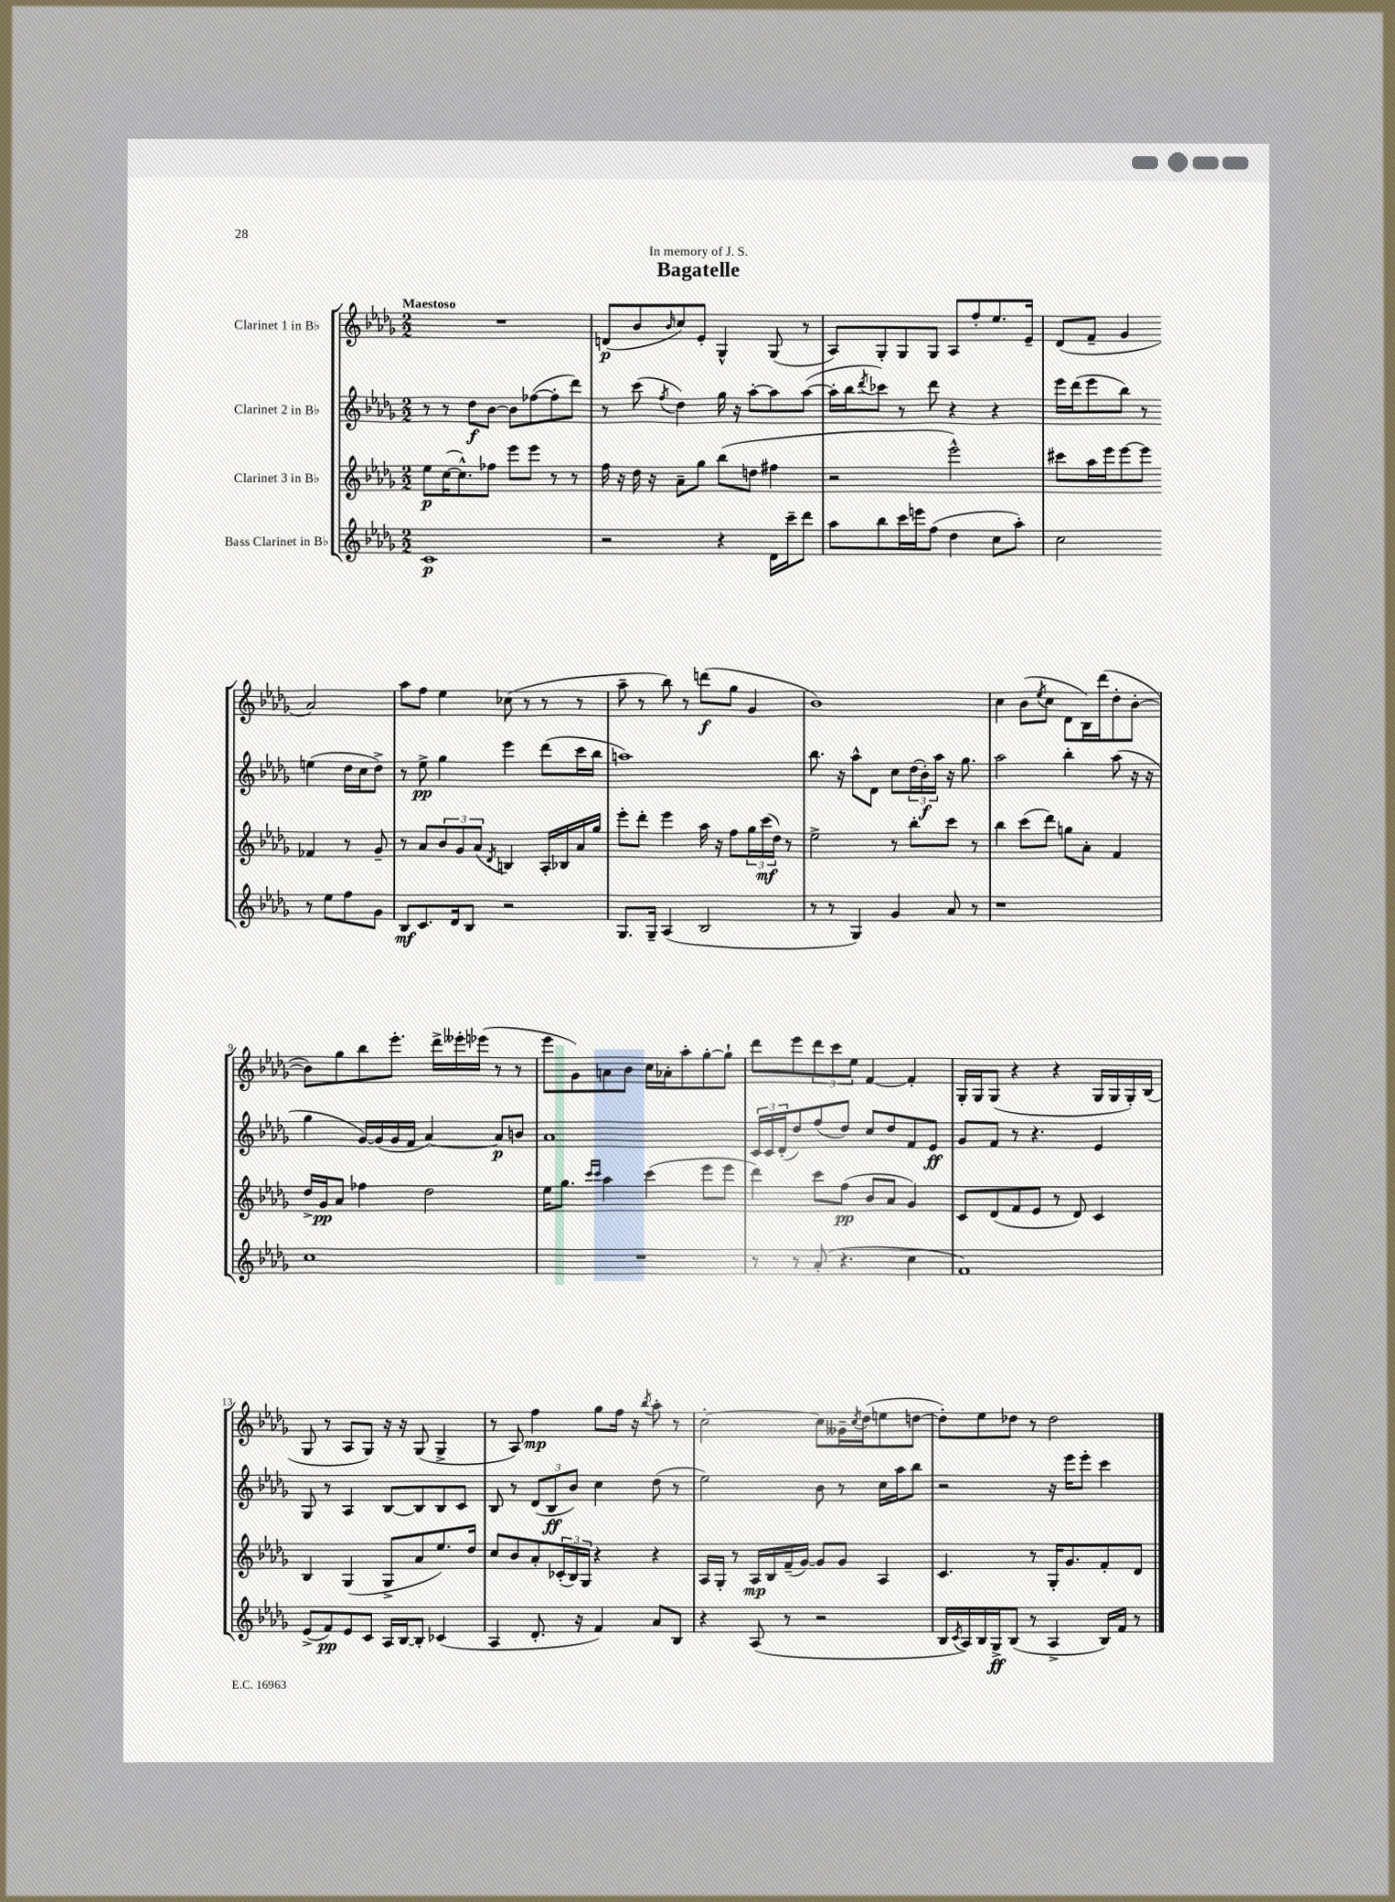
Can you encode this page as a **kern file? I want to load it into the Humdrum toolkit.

**kern	**dynam	**kern	**dynam	**kern	**dynam	**kern	**dynam
*part4	*part4	*part3	*part3	*part2	*part2	*part1	*part1
*staff4	*staff4	*staff3	*staff3	*staff2	*staff2	*staff1	*staff1
*I"Bass Clarinet in B♭	*	*I"Clarinet 3 in B♭	*	*I"Clarinet 2 in B♭	*	*I"Clarinet 1 in B♭	*
*clefG2	*	*clefG2	*	*clefG2	*	*clefG2	*
*k[b-e-a-d-g-]	*	*k[b-e-a-d-g-]	*	*k[b-e-a-d-g-]	*	*k[b-e-a-d-g-]	*
*M2/2	*	*M2/2	*	*M2/2	*	*M2/2	*
=1	=1	=1	=1	=1	=1	=1	=1
!	!	!	!	!	!	!LO:TX:a:B:t=Maestoso	!
1c	p	8ee-\L	p	8r	.	1r	.
.	.	([16cc\K	.	8r	.	.	.
.	.	8.cc^^\])	.	.	.	.	.
.	.	.	.	8dd-\L	f	.	.
.	.	8ff-X\J	.	[8b-\J	.	.	.
.	.	8eee-\L	.	8b-\L]	.	.	.
.	.	8eee-\J	.	([8ff-X\	.	.	.
.	.	8r	.	8ff-'\]	.	.	.
.	.	8r	.	8ddd-\J)	.	.	.
=2	=2	=2	=2	=2	=2	=2	=2
2r	.	16ff\	.	8r	.	(8dn/L	p
.	.	16r	.	.	.	.	.
.	.	16dd-\	.	(8ccc\	.	8b-/	.
.	.	16r	.	.	.	.	.
.	.	.	.	8qff/	.	16qqb-/	.
.	.	8a-~\L	.	4dd-\)	.	8cc/)	.
.	.	8gg-\J	.	.	.	8e-'/J	.
4r	.	(8bb-\L	.	16gg-\	.	4G-^^/	.
.	.	.	.	16r	.	.	.
.	.	8ddn\J	.	[8aa-'\L	.	.	.
16d-\LL	.	4ff#X\	.	8aa-\]	.	(8G-/	.
16ccc~\J	.	.	.	.	.	.	.
8ddd-\J	.	.	.	([8aa-\J	.	8r	.
=3	=3	=3	=3	=3	=3	=3	=3
8aa-\L	.	2r	.	16aa-'\LL]	.	8A-/L)	.
.	.	.	.	16bb-\J	.	.	.
.	.	.	.	8qddd-/	.	.	.
8bb-\	.	.	.	8ccc-X\J)	.	8G-'/	.
16ccc\L	.	.	.	8r	.	8G-/	.
16eeen\J	.	.	.	.	.	.	.
(8ff\J	.	.	.	8ddd-\	.	8G-/J	.
4dd-\	.	2eee-^^\)	.	4r	.	8A-/L	.
.	.	.	.	.	.	8ff'/	.
8cc\L	.	.	.	4r	.	8.ee-/	.
8aa-'\J)	.	.	.	.	.	.	.
.	.	.	.	.	.	16e-~/Jk	.
=4	=4	=4	=4	=4	=4	=4	=4
2cc\	.	8ccc#X\L	.	16eee-\LL	.	(8d-/L	.
.	.	.	.	(16ddd-\J	.	.	.
.	.	16aa-\L	.	8eee-\	.	8f~/J	.
.	.	16eee-\J	.	.	.	.	.
.	.	[8eee-\	.	8bb-\J)	.	4g-/	.
.	.	8eee-\J]	.	8r	.	.	.
8r	.	4f-X/	.	(4een\	.	2a-/)	.
8ee-\L	.	.	.	.	.	.	.
8ff\	.	8r	.	16dd-\LL	.	.	.
.	.	.	.	16cc\J	.	.	.
8g-\J	.	8g-~/	.	8dd-^\J)	.	.	.
!!LO:LB:g=z
=5	=5	=5	=5	=5	=5	=5	=5
8B-/L	mf	8r	.	8r	.	8aa-\L	.
8.c/	.	8a-/L	.	8ee-^\	pp	8ff\J	.
.	.	12b-/	.	4gg-\	.	4ee-\	.
16d-/k	.	.	.	.	.	.	.
.	.	12g-/	.	.	.	.	.
8B-/J	.	.	.	.	.	.	.
.	.	(12a-/J	.	.	.	.	.
.	.	8qd-/	.	.	.	.	.
2r	.	4Bn/)	.	4eee-\	.	(8cc-X\	.
.	.	.	.	.	.	8r	.
.	.	16A-'/LL	.	(8ddd-\L	.	8r	.
.	.	16B-X/	.	.	.	.	.
.	.	16a-/	.	16ccc\L	.	8r	.
.	.	16gg-/JJ	.	16bb-\JJ	.	.	.
=6	=6	=6	=6	=6	=6	=6	=6
8.G-/L	.	8eee-'\L	.	1aan)	.	8aa-~\	.
.	.	8ddd-'\J	.	.	.	8r	.
16G-~/Jk	.	.	.	.	.	.	.
(4A-/	.	4eee-\	.	.	.	8bb-\)	.
.	.	.	.	.	.	8r	.
2B-/	.	16aa-\	.	.	.	(8dddn\L	f
.	.	16r	.	.	.	.	.
.	.	8ff\L	.	.	.	8gg-\J	.
.	.	24gg-\L	.	.	.	4g-/	.
.	.	(24ccc\	mf	.	.	.	.
.	.	24dd-\JJ)	.	.	.	.	.
.	.	8r	.	.	.	.	.
=7	=7	=7	=7	=7	=7	=7	=7
8r	.	2ee-^\	.	8.bb-\	.	1b-)	.
8r	.	.	.	.	.	.	.
.	.	.	.	16r	.	.	.
4G-/)	.	.	.	8aa-^^\L	.	.	.
.	.	.	.	8d-\J	.	.	.
4g-/	.	8r	.	8cc\L	.	.	.
.	.	8bb-'\L	.	(24dd-\L	.	.	.
.	.	.	.	24b-'\)	f	.	.
.	.	.	.	24aa-\JJ	.	.	.
8a-/	.	8ccc\J	.	16r	.	.	.
.	.	.	.	8.gg-\	.	.	.
8r	.	8r	.	.	.	.	.
=8	=8	=8	=8	=8	=8	=8	=8
1r	.	4bb-\	.	2aa-\	.	4cc\	.
.	.	(8ccc\L	.	.	.	(8b-\L	.
.	.	.	.	.	.	8qee-/	.
.	.	8ddd-\J)	.	.	.	8cc\J	.
.	.	8ggn\L	.	4bb-'\	.	8d-\L	.
.	.	8a-'\J	.	.	.	16B-\L)	.
.	.	.	.	.	.	(16ddd-\J	.
.	.	4f/	.	(8aa-\	.	8dd-'\	.
.	.	.	.	16r	.	[8b-'\J	.
.	.	.	.	16r	.	.	.
!!LO:LB:g=z
=9	=9	=9	=9	=9	=9	=9	=9
1cc	.	16dd-^/LL	.	4gg-\	.	8b-\L])	.
.	.	16g-/J	pp	.	.	.	.
.	.	8a-/J	.	.	.	8gg-\	.
.	.	4ff-X\	.	[16g-/LL)	.	8bb-\	.
.	.	.	.	(16g-/]	.	.	.
.	.	.	.	16g-/	.	8.eee-'\J	.
.	.	.	.	16f/JJ	.	.	.
.	.	2dd-\	.	[4a-/)	.	.	.
.	.	.	.	.	.	16ddd-^\LL	.
.	.	.	.	.	.	16eee--X'\	.
.	.	.	.	.	.	(16eee-X\JJ	.
.	.	.	.	8a-/L]	p	8r	.
.	.	.	.	8bn/J	.	8r	.
=10	=10	=10	=10	=10	=10	=10	=10
1r	.	16ee-\KL	.	1a-	.	8eee-\L	.
.	.	8.gg-\J	.	.	.	.	.
.	.	.	.	.	.	8g-\)	.
.	.	16qqccc/LL	.	.	.	.	.
.	.	16qqccc/JJ	.	.	.	.	.
.	.	4aa-\	.	.	.	8an\	.
.	.	.	.	.	.	8b-\J	.
.	.	(4ccc\	.	.	.	16cc\LL	.
.	.	.	.	.	.	16a-X'\J	.
.	.	.	.	.	.	8aa-'\	.
.	.	8eee-\L	.	.	.	[8gg-'\	.
.	.	8eee-\J	.	.	.	8gg-`\J]	.
=11	=11	=11	=11	=11	=11	=11	=11
8r	.	4ddd-\)	.	24c/LL	.	8ddd-\L	.
.	.	.	.	24c/	.	.	.
.	.	.	.	(24d-'/J	.	.	.
8r	.	.	.	8dd-/)	.	8eee-\	.
(8a-'/	.	8ccc\L	.	(8ff/	.	12ddd-\	.
.	.	.	.	.	.	12ccc\	.
4.r	.	(8ff\J	pp	8dd-/J)	.	.	.
.	.	.	.	.	.	12ee-\J	.
.	.	8b-/L	.	8cc/L	.	[4f/	.
.	.	8a-/J	.	8dd-/	.	.	.
4cc\	.	4g-/)	.	8f/	.	4f'/]	.
.	.	.	.	8e-/J	ff	.	.
=12	=12	=12	=12	=12	=12	=12	=12
1f)	.	8c/L	.	8g-/L	.	16G-'/LL	.
.	.	.	.	.	.	16G-/J	.
.	.	(8d-/	.	8f/J	.	(8G-/J	.
.	.	8f/	.	8r	.	4r	.
.	.	8e-/J	.	4.r	.	.	.
.	.	8r	.	.	.	4r	.
.	.	8d-/)	.	.	.	.	.
.	.	4c/	.	4e-/	.	16G-/LL	.
.	.	.	.	.	.	16G-/	.
.	.	.	.	.	.	16G-'/)	.
.	.	.	.	.	.	(16B-/JJ	.
!!LO:LB:g=z
=13	=13	=13	=13	=13	=13	=13	=13
(8e-^/L	.	4B-/	.	8G-/	.	8G-/	.
8f/)	pp	.	.	8r	.	8r	.
8e-/	.	(4G-/	.	4A-/	.	8A-/L	.
8c/J	.	.	.	.	.	8G-/J)	.
16A-/LL	.	8G-^/L	.	[8B-/L	.	16r	.
[16B-/J	.	.	.	.	.	16r	.
8B-'/J]	.	8a-/	.	8B-/]	.	(8G-/	.
(4c-X/	.	8.ee-/)	.	8B-/	.	4G-^/	.
.	.	.	.	8c/J	.	.	.
.	.	16dd-/Jk	.	.	.	.	.
=14	=14	=14	=14	=14	=14	=14	=14
4A-/	.	8cc/L	.	8B-/	.	8r	.
.	.	8b-/	.	8r	.	8A-/)	.
8.d-'/	.	8a-'/	.	(12d-/L	.	4ff\	mp
.	.	.	.	12B-/	ff	.	.
.	.	(24c-X'/L	.	.	.	.	.
.	.	24B-/)	.	12b-/J)	.	.	.
16r	.	.	.	.	.	.	.
.	.	24G-/JJ	.	.	.	.	.
4f/)	.	4r	.	4cc\	.	8gg-\L	.
.	.	.	.	.	.	16ff\Jk	.
.	.	.	.	.	.	16r	.
.	.	.	.	.	.	8qbb-/	.
8a-/L	.	4r	.	(8dd-\	.	8aa-'\	.
8B-/J	.	.	.	8r	.	8r	.
=15	=15	=15	=15	=15	=15	=15	=15
4r	.	16A-/LL	.	2ee-\)	.	[2cc'\	.
.	.	16G-'/JJ	.	.	.	.	.
.	.	8r	.	.	.	.	.
(8A-/	.	16A-/LL	mp	.	.	.	.
.	.	16B-/	.	.	.	.	.
8r	.	(16f~/	.	.	.	.	.
.	.	[16g-/JJ)	.	.	.	.	.
2r	.	8g-/L]	.	8b-\	.	8cc\L]	.
.	.	8g-/J	.	8r	.	16g--X~\L	.
.	.	.	.	.	.	8qcc/	.
.	.	.	.	.	.	(16dd-\J	.
.	.	4A-/	.	16cc\LL	.	8een\	.
.	.	.	.	16aa-\J	.	.	.
.	.	.	.	8bb-\J	.	[8ddn\J	.
=16	=16	=16	=16	=16	=16	=16	=16
16B-/LL	.	4.c/	.	2r	.	8dd'\L])	.
8qc/	.	.	.	.	.	.	.
16A-/)	.	.	.	.	.	.	.
16B-/	.	.	.	.	.	8ee-\	.
16G-^/J	ff	.	.	.	.	.	.
(8B-/J	.	.	.	.	.	8dd-X\J	.
8r	.	8r	.	.	.	8r	.
4A-^/	.	16G-'/KL	.	16r	.	2dd-\	.
.	.	8.g-/	.	16eee-\KL	.	.	.
.	.	.	.	8eee-'\J	.	.	.
16B-/LL)	.	8f'/	.	4ccc\	.	.	.
16f/JJ	.	.	.	.	.	.	.
8r	.	8d-/J	.	.	.	.	.
==	==	==	==	==	==	==	==
*-	*-	*-	*-	*-	*-	*-	*-
